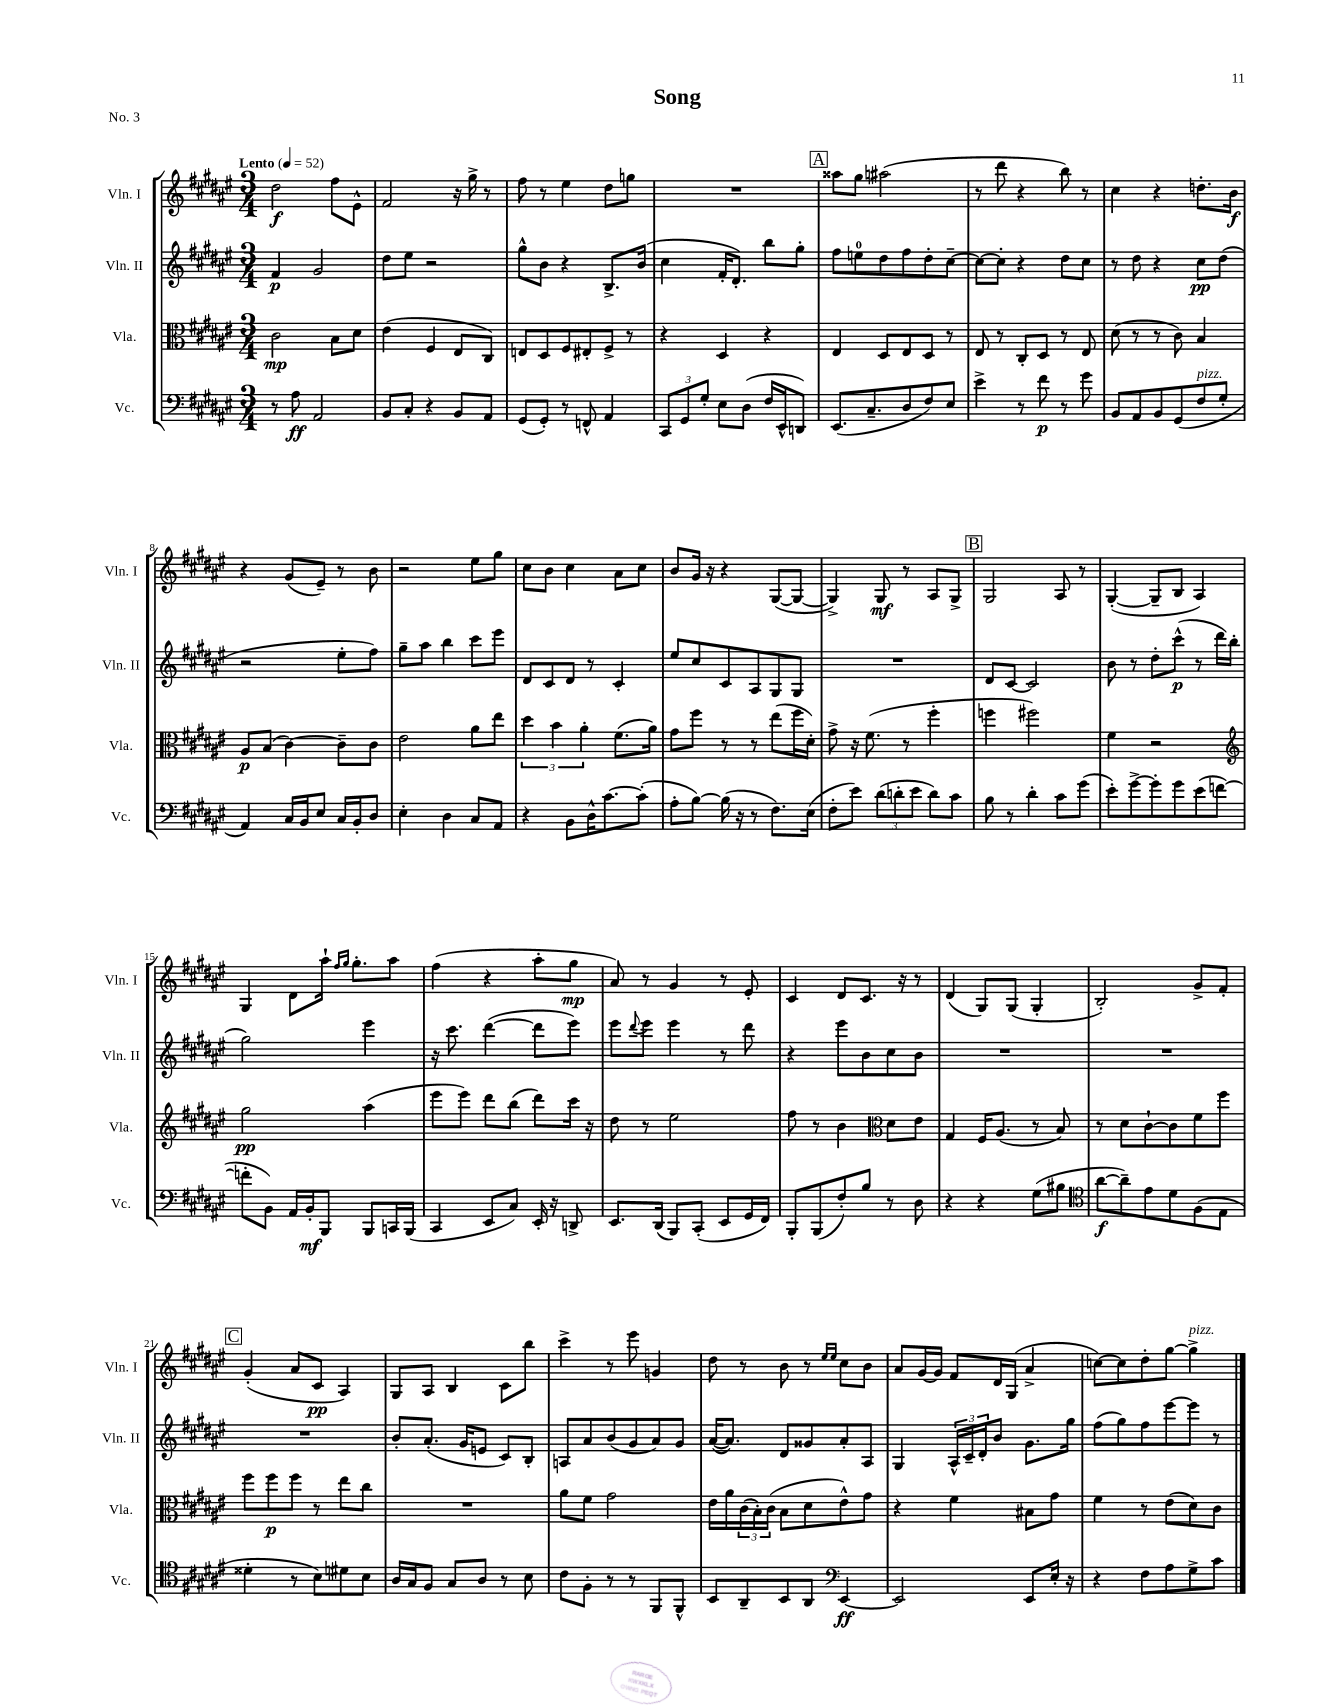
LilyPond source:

\header { title = "Song" piece = "No. 3" }
<<
\new StaffGroup <<
\new Staff = "s0" \with { instrumentName = "Vln. I" shortInstrumentName = "Vln. I" } {
    \clef treble \key fis \major \numericTimeSignature \time 3/4 \tempo "Lento" 4 = 52
    dis''2\f fis''8 eis'8-^ |
    fis'2 r16 gis''16-> r8 |
    fis''8 r8 eis''4 dis''8 g''8 |
    R2. |
    \mark \markup { \box "A" } aisis''8 gis''8 ais''2( |
    r8 dis'''8 r4 b''8) r8 |
    cis''4 r4 d''8.-. b'16\f |
    r4 gis'8( eis'8--) r8 b'8 |
    r2 eis''8 gis''8 |
    cis''8 b'8 cis''4 ais'8 cis''8 |
    b'8 gis'16 r16 r4 gis8~( gis8~ |
    gis4->) gis8\mf r8 ais8 gis8-> |
    \mark \markup { \box "B" } gis2 ais8 r8 |
    gis4~-.( gis8-- b8 ais4) |
    gis4 dis'8 ais''16-! \grace { fis''16 gis''16 } gis''8.-. ais''8 |
    fis''4( r4 ais''8-. gis''8\mp |
    ais'8) r8 gis'4 r8 eis'8-. |
    cis'4 dis'8 cis'8. r16 r8 |
    dis'4( gis8) gis8( gis4-. |
    b2-.) gis'8-> fis'8-. |
    \mark \markup { \box "C" } gis'4-.( ais'8 cis'8\pp ais4) |
    gis8 ais8 b4 cis'8 b''8 |
    cis'''4-> r8 eis'''8 g'4 |
    dis''8 r8 b'8 r8 \grace { eis''16 eis''16 } cis''8 b'8 |
    ais'8 gis'16~ gis'16 fis'8 dis'16 gis16( ais'4-> |
    c''8~) c''8 dis''8-. gis''8~ gis''4->^\markup { \italic "pizz." } \bar "|." |
}
\new Staff = "s1" \with { instrumentName = "Vln. II" shortInstrumentName = "Vln. II" } {
    \clef treble \key fis \major \numericTimeSignature \time 3/4
    fis'4\p gis'2 |
    dis''8 eis''8 r2 |
    gis''8-^ b'8 r4 b8.-> b'16( |
    cis''4 fis'16-. dis'8.-.) b''8 gis''8-. |
    \mark \markup { \box "A" } fis''8 e''8-0 dis''8 fis''8 dis''8-. cis''8~-- |
    cis''8~ cis''8-. r4 dis''8 cis''8 |
    r8 dis''8 r4 cis''8\pp dis''8( |
    r2 eis''8-. fis''8) |
    gis''8-- ais''8 b''4 cis'''8 eis'''8 |
    dis'8 cis'8 dis'8 r8 cis'4-. |
    eis''8 cis''8 cis'8 ais8 gis8 gis8 |
    R2. |
    \mark \markup { \box "B" } dis'8 cis'8~ cis'2 |
    b'8 r8 dis''8-. cis'''8-^\p( r8 dis'''16 b''16-. |
    gis''2) eis'''4 |
    r16 cis'''8. dis'''4~( dis'''8 eis'''8) |
    eis'''8 \appoggiatura { dis'''8 } eis'''8 eis'''4 r8 dis'''8 |
    r4 eis'''8 b'8 cis''8 b'8 |
    R2. |
    R2. |
    \mark \markup { \box "C" } R2. |
    b'8-. ais'8.-.( gis'16 e'8 cis'8) b8-. |
    a8 ais'8 b'8( gis'8 ais'8) gis'8 |
    ais'16~( ais'8.) dis'8 gisis'8 ais'8-. ais8 |
    gis4 \tuplet 3/2 { ais16-^ cis'16-- dis'16-. } b'8 gis'8. gis''16 |
    fis''8( gis''8) fis''8 eis'''8~ eis'''8 r8 \bar "|." |
}
\new Staff = "s2" \with { instrumentName = "Vla." shortInstrumentName = "Vla." } {
    \clef alto \key fis \major \numericTimeSignature \time 3/4
    cis'2\mp b8 dis'8 |
    eis'4( fis4 eis8 cis8) |
    e8 dis8 fis8 eis8-. fis8-> r8 |
    r4 dis4 r4 |
    \mark \markup { \box "A" } eis4 dis8 eis8 dis8 r8 |
    eis8 r8 cis8-. dis8 r8 eis8 |
    dis'8( r8 r8 cis'8) b4 |
    ais8\p b8( cis'4~) cis'8-- cis'8 |
    eis'2 ais'8 eis''8 |
    \tuplet 3/2 { dis''4 b'4 ais'4-. } fis'8.( ais'16) |
    gis'8 fis''8 r8 r8 eis''8( fis''16 dis'16-.) |
    gis'8-> r16 fis'8.( r8 fis''4-. |
    \mark \markup { \box "B" } f''4 fis''2) |
    fis'4 r2 |
    \clef treble gis''2\pp ais''4( |
    eis'''8 eis'''8) dis'''8 b''8( dis'''8) cis'''16 r16 |
    dis''8 r8 eis''2 |
    fis''8 r8 b'4 \clef alto dis'8 eis'8 |
    gis4 fis16 ais8.( r8 b8) |
    r8 dis'8 cis'8~-! cis'8 fis'8 fis''8 |
    \mark \markup { \box "C" } fis''8 fis''8\p fis''8 r8 eis''8 cis''8 |
    R2. |
    ais'8 fis'8 gis'2 |
    eis'16 ais'16 \tuplet 3/2 { cis'16( b16-.) cis'16( } b8 dis'8 eis'8-^) gis'8 |
    r4 fis'4 bis8 gis'8 |
    fis'4 r8 eis'8( dis'8) cis'8 \bar "|." |
}
\new Staff = "s3" \with { instrumentName = "Vc." shortInstrumentName = "Vc." } {
    \clef bass \key fis \major \numericTimeSignature \time 3/4
    r8 ais8\ff ais,2 |
    b,8 cis8-. r4 b,8 ais,8 |
    gis,8( gis,8-.) r8 f,8-^ ais,4 |
    \tuplet 3/2 { cis,8 gis,8 gis8-. } eis8 dis8( fis16 eis,16-^ d,8) |
    \mark \markup { \box "A" } eis,8.( cis8.-- dis8 fis8) eis8 |
    eis'4-> r8 fis'8\p r8 gis'8 |
    b,8 ais,8 b,8 gis,8( fis8^\markup { \italic "pizz." } gis8-. |
    ais,4) cis16 b,16 eis8 cis16 b,16-. dis8 |
    eis4-. dis4 cis8 ais,8 |
    r4 b,8 dis16-^ cis'8.~ cis'8-.( |
    ais8-. b8~) b16( r16 r8 fis8.) eis16( |
    fis8-. eis'8) \tuplet 3/2 { dis'8( d'8-. eis'8 } d'8) cis'8 |
    \mark \markup { \box "B" } b8 r8 dis'4-. cis'8 gis'8( |
    eis'8-.) gis'8~-> gis'8-. gis'8 eis'8( f'8~ |
    f'8-. b,8) ais,16 b,16-.\mf b,,8 b,,8 c,16 b,,16( |
    cis,4 eis,8 cis8) eis,16-. r16 d,8-> |
    eis,8. dis,16( b,,8) cis,8-.( eis,8 gis,16 fis,16) |
    b,,8-. b,,8( fis8-.) b8 r8 dis8 |
    r4 r4 gis8( bis8 |
    \clef tenor ais'8~\f ais'8--) eis'8 dis'8 fis8( eis8 |
    \mark \markup { \box "C" } disis'4-. r8 b8) dis'8 b8 |
    ais16 gis16 fis8 gis8 ais8 r8 b8 |
    cis'8 fis8-. r8 r8 fis,8 fis,8-^ |
    b,8 ais,8-- b,8 ais,8 \clef bass eis,4~\ff |
    eis,2 eis,8 eis16-. r16 |
    r4 fis8 ais8 gis8-> cis'8 \bar "|." |
}
>>
>>
